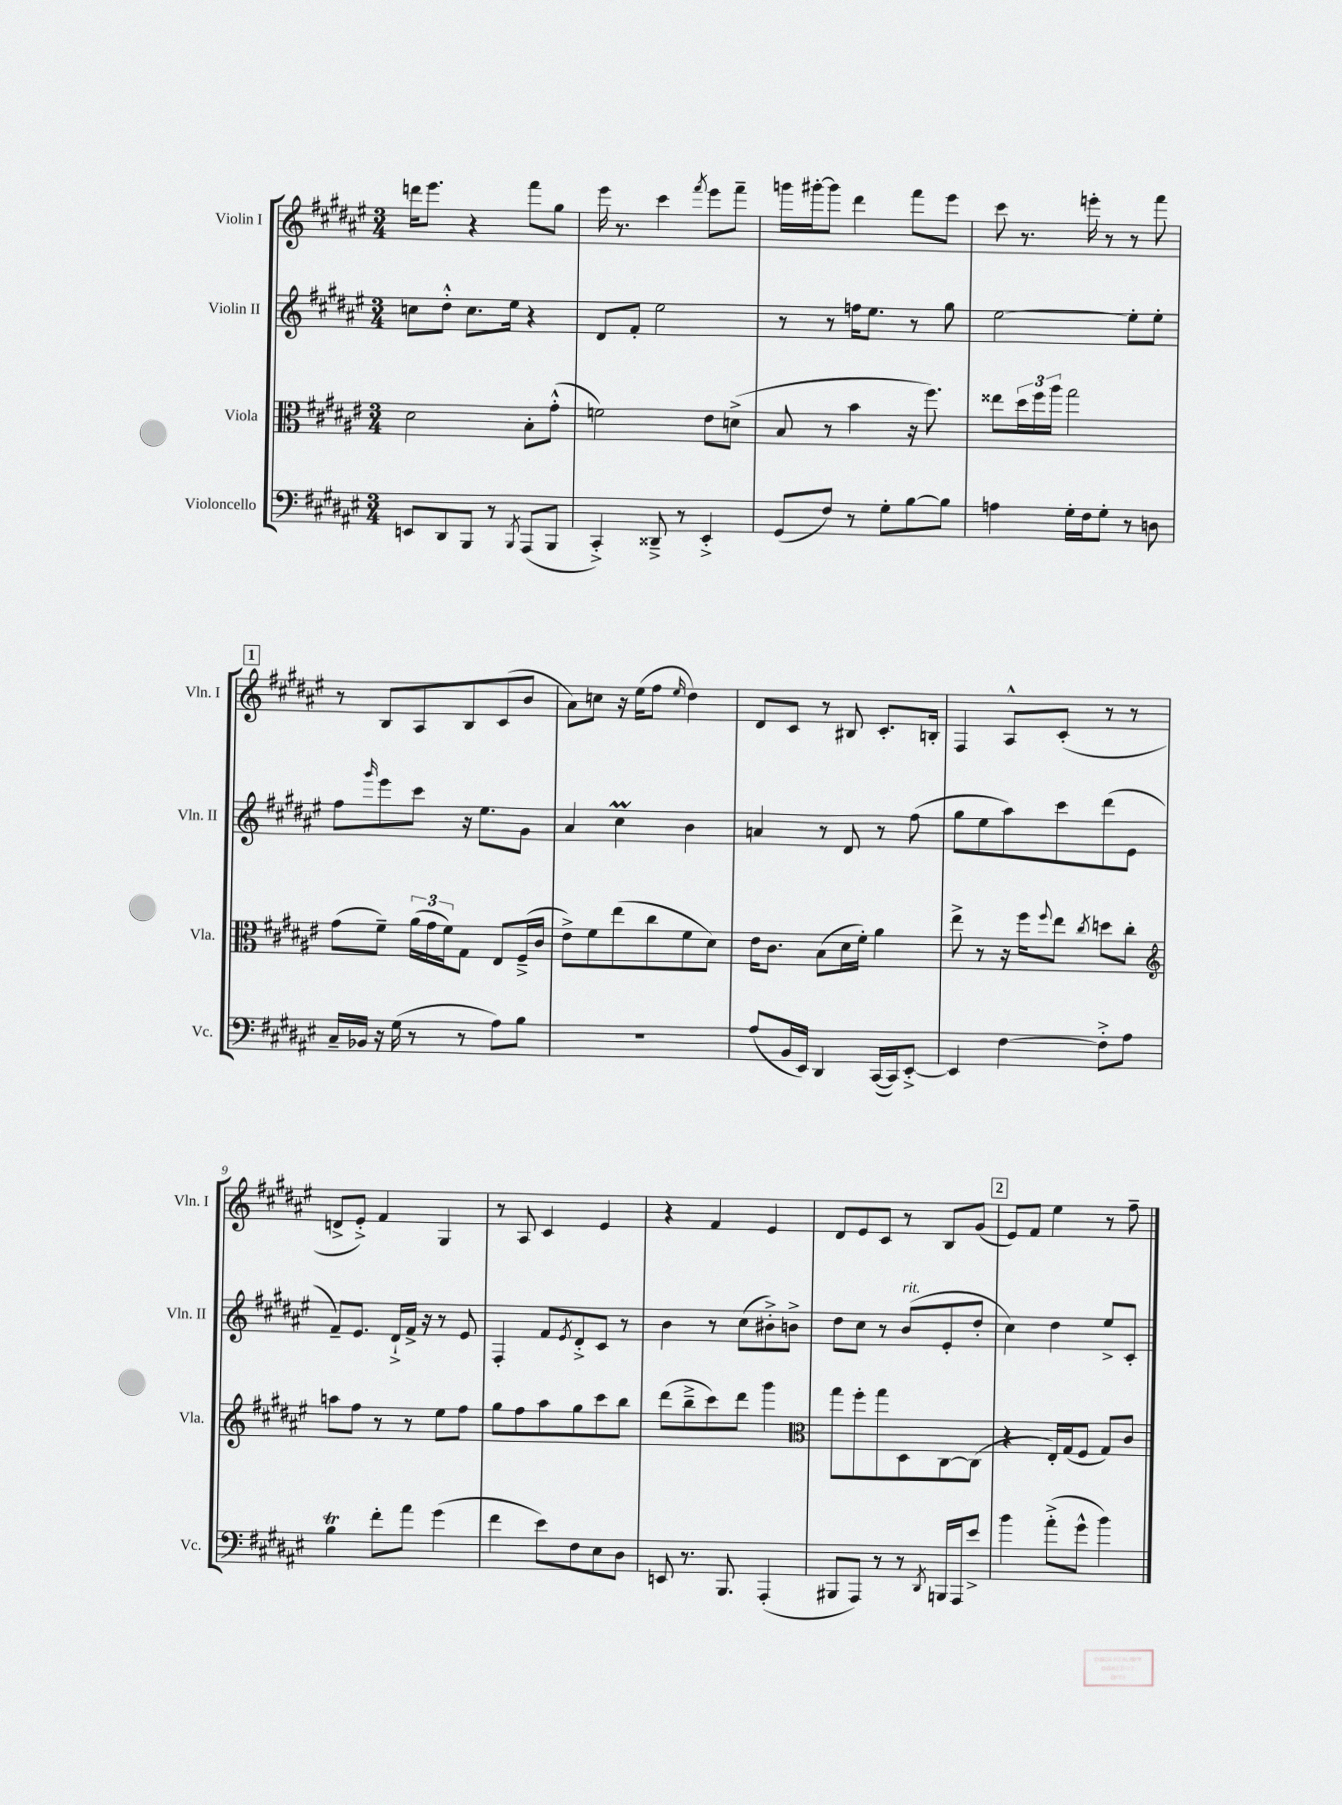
<<
\new StaffGroup <<
\new Staff = "s0" \with { instrumentName = "Violin I" shortInstrumentName = "Vln. I" } {
    \clef treble \key fis \major \numericTimeSignature \time 3/4
    d'''16 eis'''8. r4 fis'''8 gis''8 |
    eis'''16 r8. cis'''4 \acciaccatura { fis'''8 } eis'''8 fis'''8-- |
    g'''16 gis'''16~-. gis'''8 dis'''4 fis'''8 eis'''8 |
    cis'''8 r8. e'''16-. r8 r8 fis'''8 |
    \mark \markup { \box "1" } r8 b8 ais8 b8 cis'8( b'8 |
    ais'8) c''8 r16 eis''16( fis''8 \grace { eis''16 } dis''4) |
    dis'8 cis'8 r8 bis8 cis'8.-. b16-. |
    fis4 ais8-^ cis'8-.( r8 r8 |
    d'8-> eis'8-.->) fis'4 gis4 |
    r8 ais8 cis'4 eis'4 |
    r4 fis'4 eis'4 |
    dis'8 eis'8 cis'8 r8 b8 gis'8( |
    \mark \markup { \box "2" } eis'8) fis'8 eis''4 r8 fis''8-- \bar "|." |
}
\new Staff = "s1" \with { instrumentName = "Violin II" shortInstrumentName = "Vln. II" } {
    \clef treble \key fis \major \numericTimeSignature \time 3/4
    c''8 dis''8-.-^ c''8. eis''16 r4 |
    dis'8 fis'8-. eis''2 |
    r8 r8 f''16 eis''8. r8 gis''8 |
    eis''2~ eis''8-. eis''8-. |
    \mark \markup { \box "1" } fis''8 \grace { gis'''16 } eis'''8 cis'''8 r16 eis''8. gis'8 |
    ais'4 cis''4\prall b'4 |
    a'4 r8 dis'8 r8 fis''8( |
    gis''8 eis''8 ais''8) cis'''8 dis'''8( eis'8 |
    fis'8--) eis'8. dis'16-!-> fis'16-> r16 r8 eis'8 |
    fis4-. fis'8 \acciaccatura { eis'8 } dis'8-.-> cis'8 r8 |
    b'4 r8 cis''8( bis'8-.->) b'8-> |
    dis''8 cis''8 r8 b'8^\markup { \italic "rit." }( eis'8-. dis''8-. |
    \mark \markup { \box "2" } cis''4) dis''4 eis''8-> cis'8-. \bar "|." |
}
\new Staff = "s2" \with { instrumentName = "Viola" shortInstrumentName = "Vla." } {
    \clef alto \key fis \major \numericTimeSignature \time 3/4
    dis'2 b8-. gis'8-.-^( |
    f'2) eis'8 d'8->( |
    b8 r8 b'4 r16 fis''8.) |
    eisis''8 \tuplet 3/2 { dis''16 fis''16 ais''16 } gis''2 |
    \mark \markup { \box "1" } gis'8( fis'8--) \tuplet 3/2 { ais'16( gis'16 fis'16) } gis8 eis8 fis16--->( cis'16 |
    eis'8->) fis'8 eis''8( cis''8 fis'8 dis'8) |
    eis'16 cis'8. b8( dis'16 fis'16-.) ais'4 |
    eis''8-> r8 r16 fis''16 \appoggiatura { fis''8 } eis''8 \acciaccatura { cis''8 } d''8 cis''8-. |
    \clef treble a''8 fis''8 r8 r8 eis''8 fis''8 |
    gis''8 fis''8 ais''8 gis''8 cis'''8 b''8 |
    dis'''8( b''8---> cis'''8) dis'''8 gis'''4 |
    \clef alto gis''8 fis''8-. gis''8 dis8 cis8~ cis8( |
    \mark \markup { \box "2" } r4 eis16-.) gis16( fis8 gis8) cis'8 \bar "|." |
}
\new Staff = "s3" \with { instrumentName = "Violoncello" shortInstrumentName = "Vc." } {
    \clef bass \key fis \major \numericTimeSignature \time 3/4
    e,8 dis,8 b,,8 r8 \acciaccatura { b,,8 } ais,,8( b,,8 |
    cis,4-.->) disis,8---> r8 eis,4-.-> |
    gis,8( fis8) r8 gis8-. b8~ b8 |
    a4 gis16-. fis16 gis8-. r8 d8 |
    \mark \markup { \box "1" } cis16-- bes,16 r16 gis16( r8 r8 ais8) b8 |
    R2. |
    ais8( b,16 eis,16) dis,4 cis,16~( cis,16) eis,8~-.-> |
    eis,4 fis4~ fis8-.-> ais8 |
    b4\trill fis'8-. ais'8 gis'4( |
    fis'4 eis'8) fis8 eis8 dis8 |
    e,8 r8. b,,8. ais,,4-.( |
    bis,,8 ais,,8) r8 r8 \acciaccatura { dis,8 } b,,16 ais,,16 eis'8-> |
    \mark \markup { \box "2" } b'4 ais'8-.->( gis'8-^ b'4) \bar "|." |
}
>>
>>
